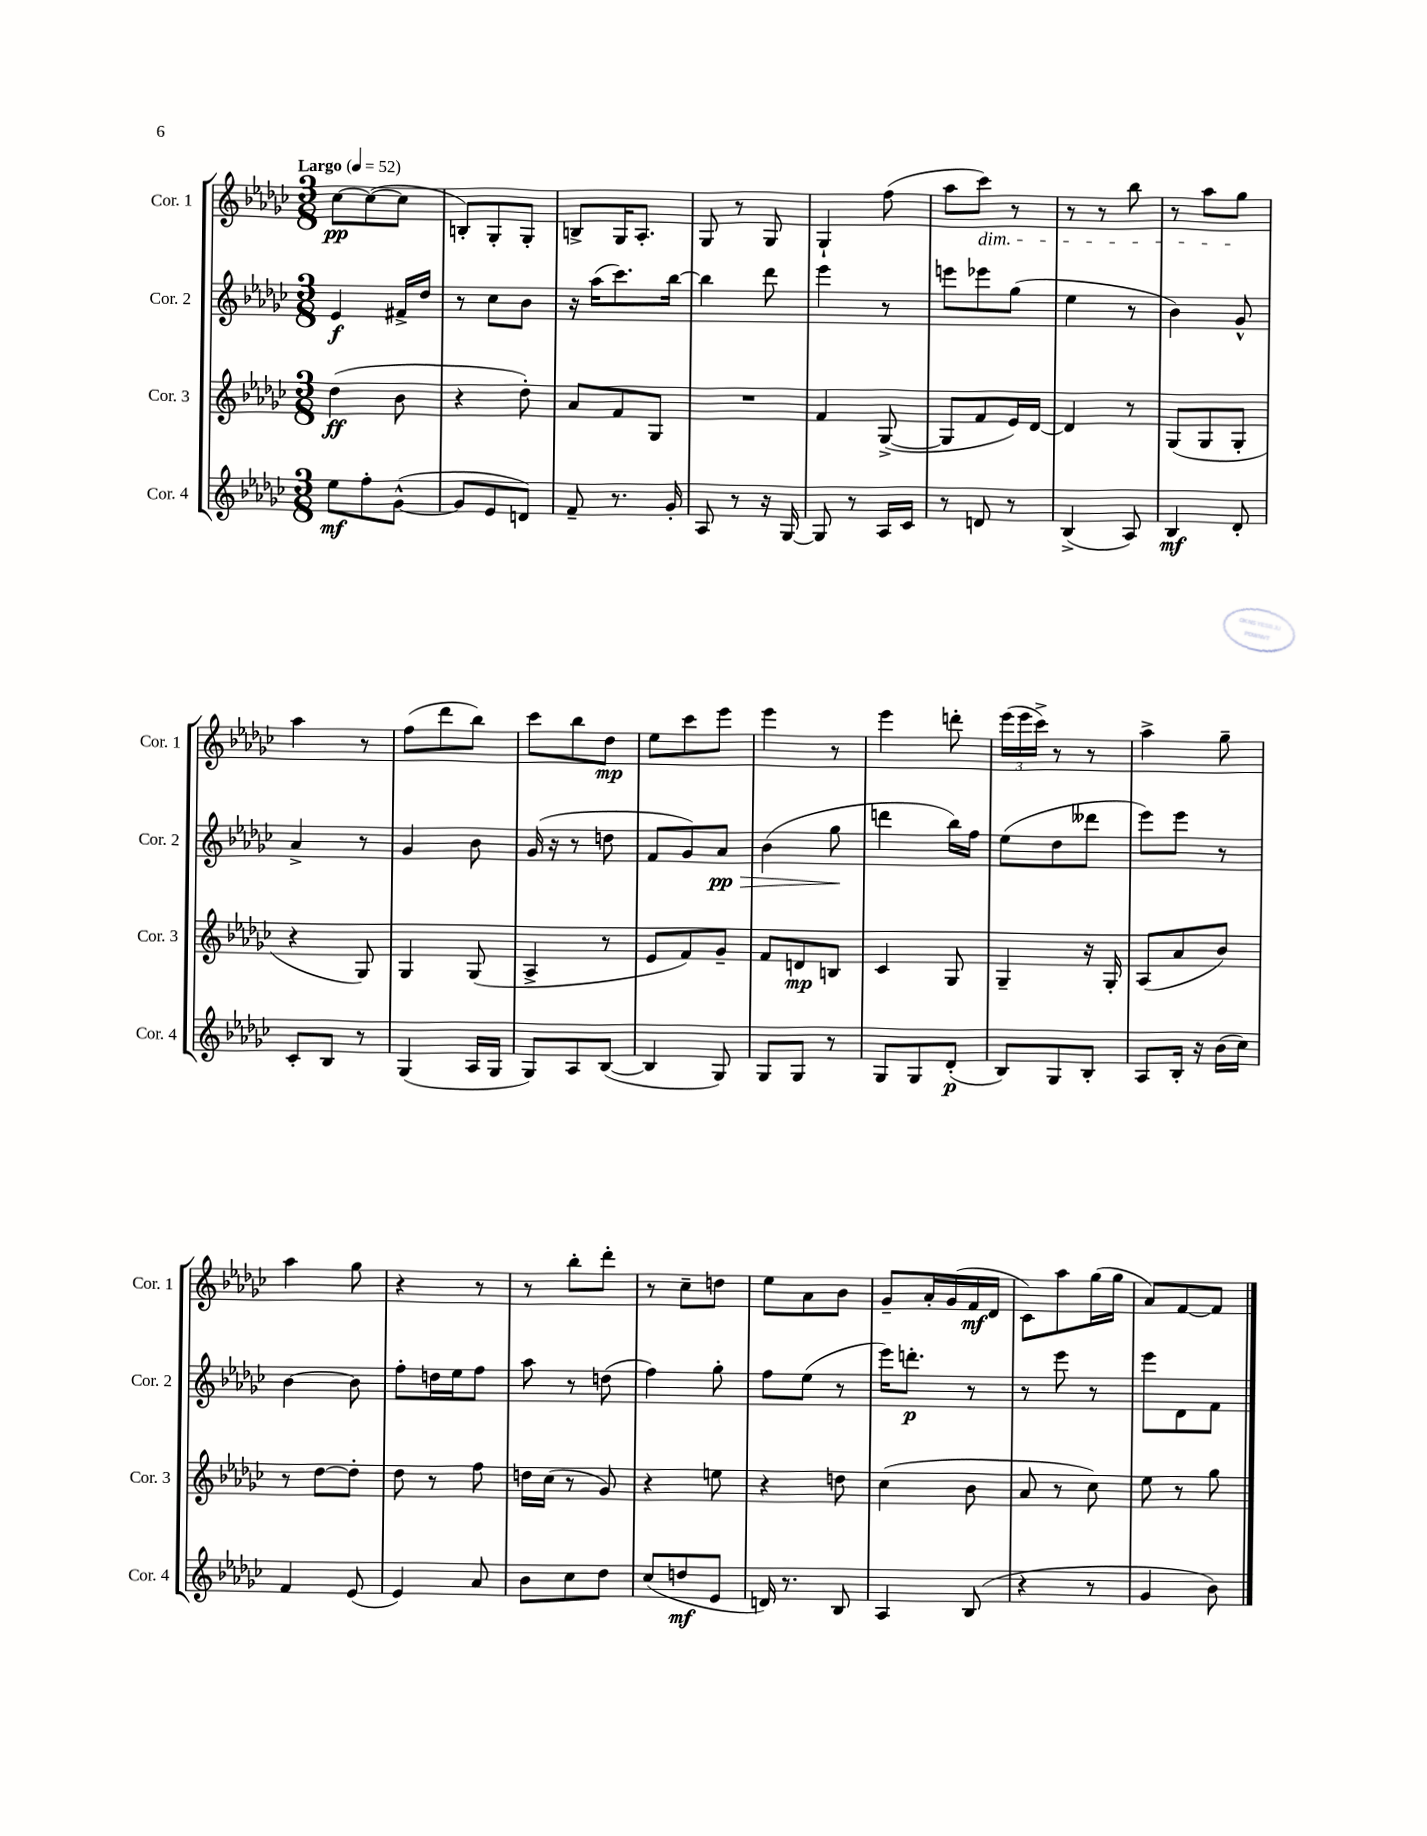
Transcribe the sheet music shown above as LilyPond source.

<<
\new StaffGroup <<
\new Staff = "s0" \with { instrumentName = "Cor. 1" shortInstrumentName = "Cor. 1" } {
    \clef treble \key ges \major \numericTimeSignature \time 3/8 \tempo "Largo" 4 = 52
    ces''8~\pp ces''8~( ces''8 |
    b8-.) ges8-. ges8-. |
    b8-> ges16 aes8.-. |
    ges8 r8 ges8 |
    ges4-! f''8( |
    aes''8 ces'''8\dim) r8 |
    r8 r8 bes''8 |
    r8 aes''8 ges''8\! |
    aes''4 r8 |
    f''8( des'''8 bes''8) |
    ces'''8 bes''8 des''8\mp |
    ees''8 ces'''8 ees'''8 |
    ees'''4 r8 |
    ees'''4 d'''8-. |
    \tuplet 3/2 { ees'''16( ees'''16 ces'''16->) } r8 r8 |
    aes''4-> ges''8-- |
    aes''4 ges''8 |
    r4 r8 |
    r8 bes''8-. des'''8-. |
    r8 ces''8-- d''8 |
    ees''8 aes'8 bes'8 |
    ges'8-- aes'16-. ges'16( f'16\mf des'16 |
    ces'8) aes''8 ges''16( ges''16 |
    aes'8) f'8~ f'8 \bar "|." |
}
\new Staff = "s1" \with { instrumentName = "Cor. 2" shortInstrumentName = "Cor. 2" } {
    \clef treble \key ges \major \numericTimeSignature \time 3/8
    ees'4\f fis'16-> des''16 |
    r8 ces''8 bes'8 |
    r16 aes''16( ces'''8.) bes''16~ |
    bes''4 des'''8 |
    ees'''4 r8 |
    e'''8 ees'''8 ges''8( |
    ees''4 r8 |
    bes'4) ges'8-^ |
    aes'4-> r8 |
    ges'4 bes'8 |
    ges'16( r16 r8 d''8 |
    f'8 ges'8) aes'8\pp\> |
    bes'4( ges''8\! |
    d'''4 bes''16) f''16 |
    ees''8( des''8 deses'''8 |
    ees'''8) ees'''8 r8 |
    bes'4~ bes'8 |
    f''8-. d''16 ees''16 f''8 |
    aes''8 r8 d''8( |
    f''4) ges''8-. |
    f''8 ees''8( r8 |
    ees'''16) d'''8.-.\p r8 |
    r8 ees'''8 r8 |
    ees'''8 des'8 f'8 \bar "|." |
}
\new Staff = "s2" \with { instrumentName = "Cor. 3" shortInstrumentName = "Cor. 3" } {
    \clef treble \key ges \major \numericTimeSignature \time 3/8
    des''4\ff( bes'8 |
    r4 des''8-.) |
    aes'8 f'8 ges8 |
    R4. |
    f'4 ges8~->( |
    ges8 f'8 ees'16) des'16~ |
    des'4 r8 |
    ges8( ges8 ges8-. |
    r4 ges8) |
    ges4 ges8( |
    aes4-> r8 |
    ees'8 f'8) ges'8-- |
    f'8 d'8\mp b8 |
    ces'4 ges8 |
    ges4-- r16 ges16-. |
    aes8( aes'8 bes'8) |
    r8 des''8~ des''8-. |
    des''8 r8 f''8 |
    d''16 ces''16( r8 ges'8) |
    r4 e''8 |
    r4 d''8 |
    ces''4( bes'8 |
    aes'8 r8 ces''8) |
    ees''8 r8 ges''8 \bar "|." |
}
\new Staff = "s3" \with { instrumentName = "Cor. 4" shortInstrumentName = "Cor. 4" } {
    \clef treble \key ges \major \numericTimeSignature \time 3/8
    ees''8\mf f''8-. ges'8~-^( |
    ges'8 ees'8 d'8) |
    f'8-- r8. ges'16-. |
    aes8 r8 r16 ges16~ |
    ges8 r8 aes16 ces'16 |
    r8 d'8 r8 |
    bes4->( aes8) |
    bes4\mf des'8-. |
    ces'8-. bes8 r8 |
    ges4( aes16 ges16 |
    ges8) aes8 bes8~( |
    bes4 ges8) |
    ges8 ges8 r8 |
    ges8 ges8 des'8-.\p( |
    bes8) ges8 bes8-. |
    aes8 bes16-. r16 bes'16( ces''16) |
    f'4 ees'8( |
    ees'4) aes'8 |
    bes'8 ces''8 des''8 |
    ces''8( d''8\mf ees'8 |
    d'16) r8. bes8 |
    aes4 bes8( |
    r4 r8 |
    ges'4 bes'8) \bar "|." |
}
>>
>>
\layout { \context { \Score \remove "Bar_number_engraver" } }
